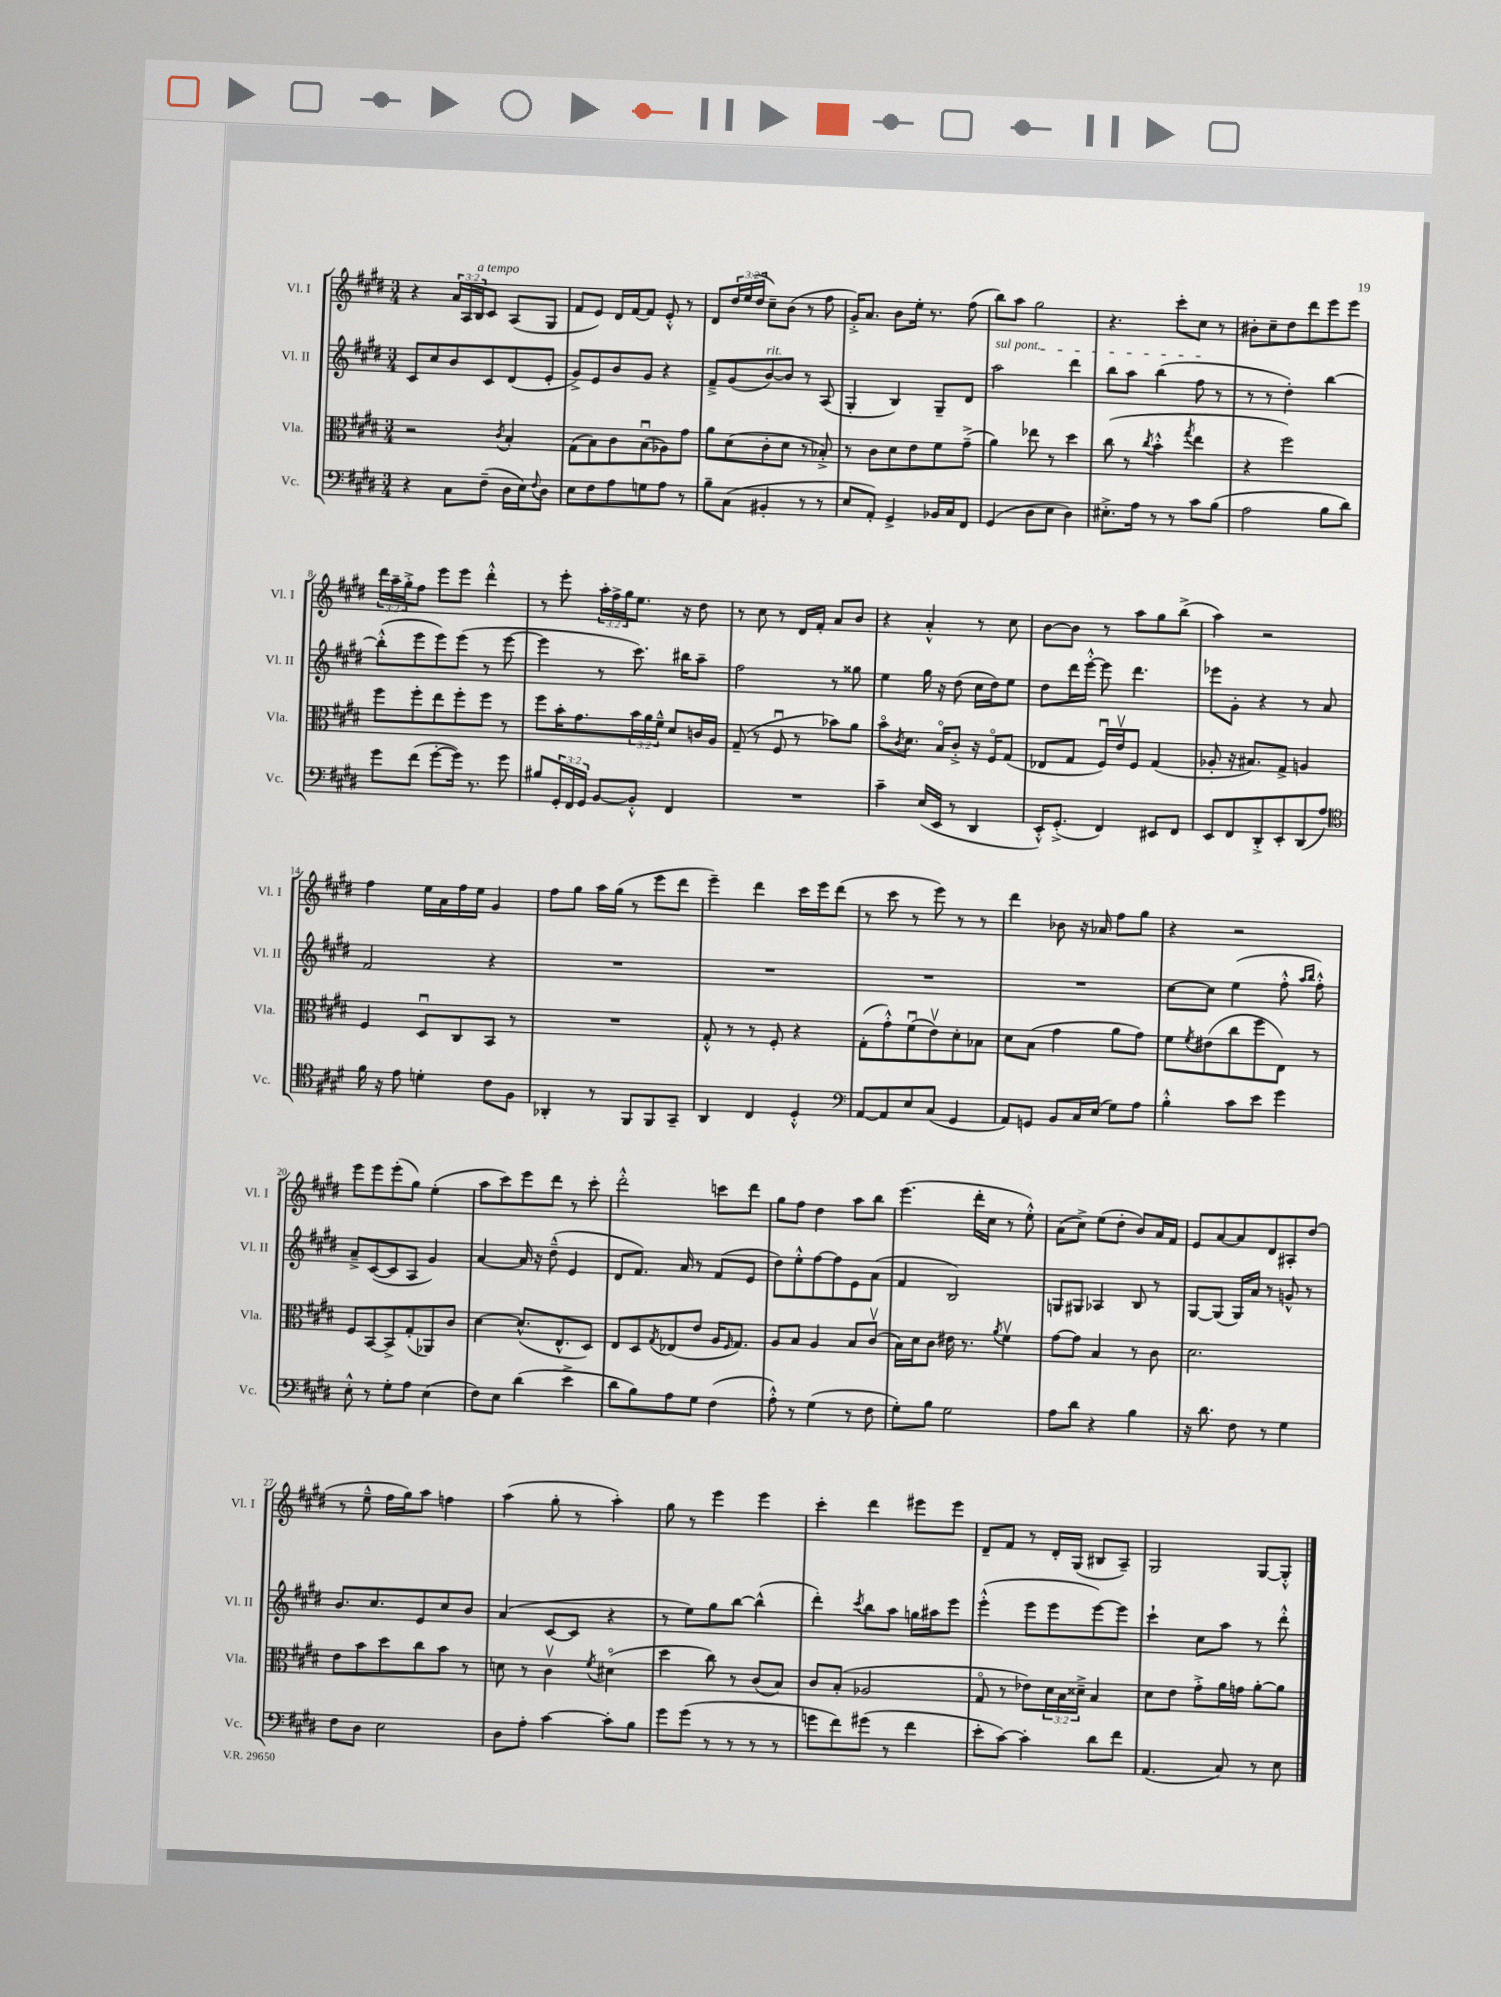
<<
\new StaffGroup <<
\new Staff = "s0" \with { instrumentName = "Vl. I" shortInstrumentName = "Vl. I" } {
    \clef treble \key e \major \numericTimeSignature \time 3/4 \override Staff.TupletNumber.text = #tuplet-number::calc-fraction-text
    r4 \tuplet 3/2 { a'16 a16 b16^\markup { \italic "a tempo" } } cis'8 a8( gis8 |
    fis'8 e'8) dis'16 fis'16~ fis'8 e'8-.-^ r8 |
    dis'8 \tuplet 3/2 { dis''16 e''16( dis''16 } cis''8--) b'8( r8 fis''8 |
    gis'16-.->) a'8. b'8 e''16-. r8. fis''8( |
    b''8) a''8 gis''2 |
    r4. cis'''8-. cis''8 r8 |
    bis'8-. cis''8-- dis''8 dis'''8 e'''8 e'''8 |
    \tuplet 3/2 { dis'''16 a''16-- gis''16-.-> } fis''8 e'''8 e'''8 dis'''4-.-^ |
    r8 e'''8-. \tuplet 3/2 { a''16-. fis''16-> gis''16 } e''8. r16 dis''8 |
    r8 cis''8 r8 dis'16 fis'16-. a'8 b'8 |
    r4 a'4-.-^ r8 cis''8 |
    b'8~ b'8 r8 a''8 gis''8 b''8->( |
    a''4) r2 |
    fis''4 e''16 a'16 fis''16 e''16 gis'4 |
    fis''8 gis''8 a''16 gis''16( r8 e'''8 dis'''8 |
    e'''4--) dis'''4 cis'''16 e'''16 dis'''8( |
    r8 cis'''8 r8 e'''8) r8 r8 |
    dis'''4 bes'8 r16 aes'16 fis''8 gis''8 |
    r4 r2 |
    e'''8 e'''8 e'''8-.( gis''8) e''4-.( |
    a''8 cis'''8) e'''8 dis'''8 r8 cis'''8-. |
    dis'''2-.-^ c'''8 dis'''8 |
    gis''8 fis''8 dis''4 a''8 b''8 |
    e'''4.( dis'''16-. cis''16 r8 e''8-.-^) |
    a'8( cis''8->) e''8( dis''8-. b'8) a'16 fis'16 |
    e'8 a'8~ a'8 dis'8 ais8-. dis''8( |
    r8 e''8---^ fis''16 gis''16) a''8 f''4 |
    a''4( gis''8-. r8 a''4-.) |
    gis''8 r8 e'''4 e'''4 |
    cis'''4-. dis'''4 eis'''8 eis'''8 |
    dis'8-- fis'8 r8 dis'16-. gis16( bis8 a8--) |
    gis2 gis8~ gis8-.-^ \bar "|." |
}
\new Staff = "s1" \with { instrumentName = "Vl. II" shortInstrumentName = "Vl. II" } {
    \clef treble \key e \major \numericTimeSignature \time 3/4
    cis'8 cis''8 b'8 cis'8 dis'8( e'8-. |
    gis'8->) e'8 b'8 gis'8 r4 |
    fis'8---> gis'8( b'8~^\markup { \italic "rit." }) b'8 r8 a8( |
    gis4-. b4) gis8-- dis'8 |
    \once \override TextSpanner.bound-details.left.text = \markup { \italic "sul pont." } a''2\startTextSpan dis'''4 |
    b''8 a''8 b''4( fis''8\stopTextSpan r8 |
    r8 r8 dis''4-.) b''4~ |
    b''8-.-^( e'''8 e'''8) e'''8( r8 e'''8~ |
    e'''4 r8 cis'''8.) bis''16 a''8-- |
    fis''2 r8 gisis''8 |
    e''4 gis''16 r16 dis''8( cis''16 dis''16) e''8 |
    dis''8 dis'''16 e'''16~-.-^ e'''8 dis'''4. |
    ees'''8 gis'8-. r4 r8 a'8 |
    fis'2 r4 |
    R2. |
    R2. |
    R2. |
    R2. |
    cis''8~ cis''8 e''4( fis''8-.-^ \grace { a''16 b''16 } fis''8-.-^) |
    a'8---> cis'8~( cis'8 a8 gis'4) |
    a'4~ a'16 r16 dis''8---^( e'4 |
    dis'8 fis'8.) a'16 r8 fis'8( e'8 |
    dis''8) e''8-.-^ fis''8~ fis''8 e'8 a'8( |
    fis'4 b2) |
    g8 gis8 aes4 b8 r8 |
    gis8~ gis8( gis16) a'16 r8 g'8-^ r8 |
    b'8. cis''8. e'8 cis''8 b'8 |
    a'4( cis'8~ cis'8 r4 |
    r8 e''8) gis''8 b''8~ b''4-^( |
    dis'''4-.) \acciaccatura { cis'''8 } b''8 a''8 g''16 ais''16 e'''8 |
    e'''4-.-^( e'''8 e'''8 e'''8~) e'''8 |
    cis'''4-! cis''8 a''8 r8 dis'''8-.-^ \bar "|." |
}
\new Staff = "s2" \with { instrumentName = "Vla." shortInstrumentName = "Vla." } {
    \clef alto \key e \major \numericTimeSignature \time 3/4 \override Staff.TupletNumber.text = #tuplet-number::calc-fraction-text
    r2 \acciaccatura { cis'8 } b4-. |
    gis8( b8) cis'8 b8\downbow( aes8) gis'8 |
    a'8 dis'8( cis'8-. dis'8 r8 bes8-.->) |
    r8 cis'8 dis'8 e'8 fis'8 gis'8--->( |
    a'4) ees''8 r8 dis''4 |
    cis''8( r8 \acciaccatura { cis''8 } b'4-.-^ \acciaccatura { gis''8 } e''4 |
    r4 fis''2) |
    fis''8 fis''8-. e''8 fis''8-. fis''8 r8 |
    fis''8 b'16-. gis'8. \tuplet 3/2 { b'16 a'16 fis'16---^ } dis'8 c'16 a16 |
    gis8--( r8 fis8\downbow r8 bes'8) a'8 |
    b'8\flageolet \acciaccatura { cis'8 } dis'8. b16\flageolet cis'8-.-> r16 fis16\flageolet gis8( |
    ees8 gis8 fis16\downbow) e'16\upbow fis8 gis4( |
    aes8-. r16 bis8.) gis8-> a4 |
    fis4 dis8\downbow cis8 b,8 r8 |
    R2. |
    gis8-.-^ r8 r8 fis8-. r4 |
    gis8-.( gis'8-.-^) fis'8\downbow( e'8\upbow) dis'8-. bes8 |
    dis'8 b8( gis'4 a'8 gis'8) |
    fis'8 \acciaccatura { fis'8 } eis'8( cis''8 fis''8 e8) r8 |
    fis8 b,8~ b,8-> gis8-.( aes,8) cis'8 |
    dis'4~ dis'8.-^( e8.-^ dis8) |
    e8 dis8 \acciaccatura { gis8 } ees8( e'8 a16 \grace { fis16 } gis8.) |
    a8 b8 a4 b8 cis'8\upbow( |
    b16) dis'16 cis'8 eis'16 r8. \acciaccatura { a'8 } fis'4\upbow |
    gis'8~ gis'8 b4 r8 cis'8 |
    dis'2. |
    e'8 b'8 dis''8 cis''8 b'8 r8 |
    d'8 r8 cis'4\upbow \acciaccatura { fis'8 } dis'4\flageolet( |
    dis''4 cis''8) r8 cis'8( b8) |
    cis'8 b8-.( aes2 |
    gis8\flageolet r8 ees'8) \tuplet 3/2 { dis'16 b16 disis'16---> } b4 |
    dis'8 e'8 gis'8-.-> a'16 g'16 a'8~-. a'8 \bar "|." |
}
\new Staff = "s3" \with { instrumentName = "Vc." shortInstrumentName = "Vc." } {
    \clef bass \key e \major \numericTimeSignature \time 3/4 \override Staff.TupletNumber.text = #tuplet-number::calc-fraction-text
    r4 cis8 fis8--( dis16 e16) \appoggiatura { fis8 } dis8 |
    e8 fis8 a8 g8 a8 r8 |
    b8-- cis8( bis,4-. r8 r8 |
    e8 a,8-.) gis,4-> bes,16 cis16 fis,8 |
    gis,4( dis8 e8 dis4) |
    eis8.-.-> a16 r8 r8 cis'8 b8( |
    a2 b8 dis'8) |
    gis'8 fis'8( gis'8~-. gis'16) r8. gis'8 |
    bis8 \tuplet 3/2 { gis,16-. fis,16 gis,16 } b,8~ b,8-.-^ fis,4 |
    R2. |
    cis'4-- e16( e,16 r8 dis,4 |
    e,16-.-^) gis,8.-.->( fis,4) eis,8 fis,8 |
    e,8 fis,8 dis,8-.-> e,8-. dis,8( a8) |
    \clef tenor fis'16 r16 e'8 d'4-. cis'8 fis8 |
    aes,4-. r8 fis,8 fis,8 gis,8-- |
    a,4 cis4 dis4-.-^ |
    \clef bass a,8~ a,8 e8 cis8( gis,4 |
    a,8) g,8 b,8 cis16 e16( gis8) a8 |
    b4-.-^ cis'8 e'8 gis'4 |
    e8-.-^ r8 gis8-. a8 e4( |
    fis8) e8 dis'4( e'4-> |
    dis'8 b8) a8 gis8 fis4( |
    a8-.-^) r8 gis4( r8 fis8 |
    gis8-.) b8 gis2 |
    a8 dis'8 r4 b4 |
    r16 dis'8. fis8 r8 gis4 |
    fis8 dis8 e2 |
    dis8 a8-. cis'4~ cis'8-. b8 |
    gis'8 gis'8( r8 r8 r8 r8 |
    g'8 fis'8) gis'8( r8 fis'4 |
    e'8-. cis'8~) cis'4-. dis'8 fis'8 |
    a,4.( cis8) r8 e8 \bar "|." |
}
>>
>>
